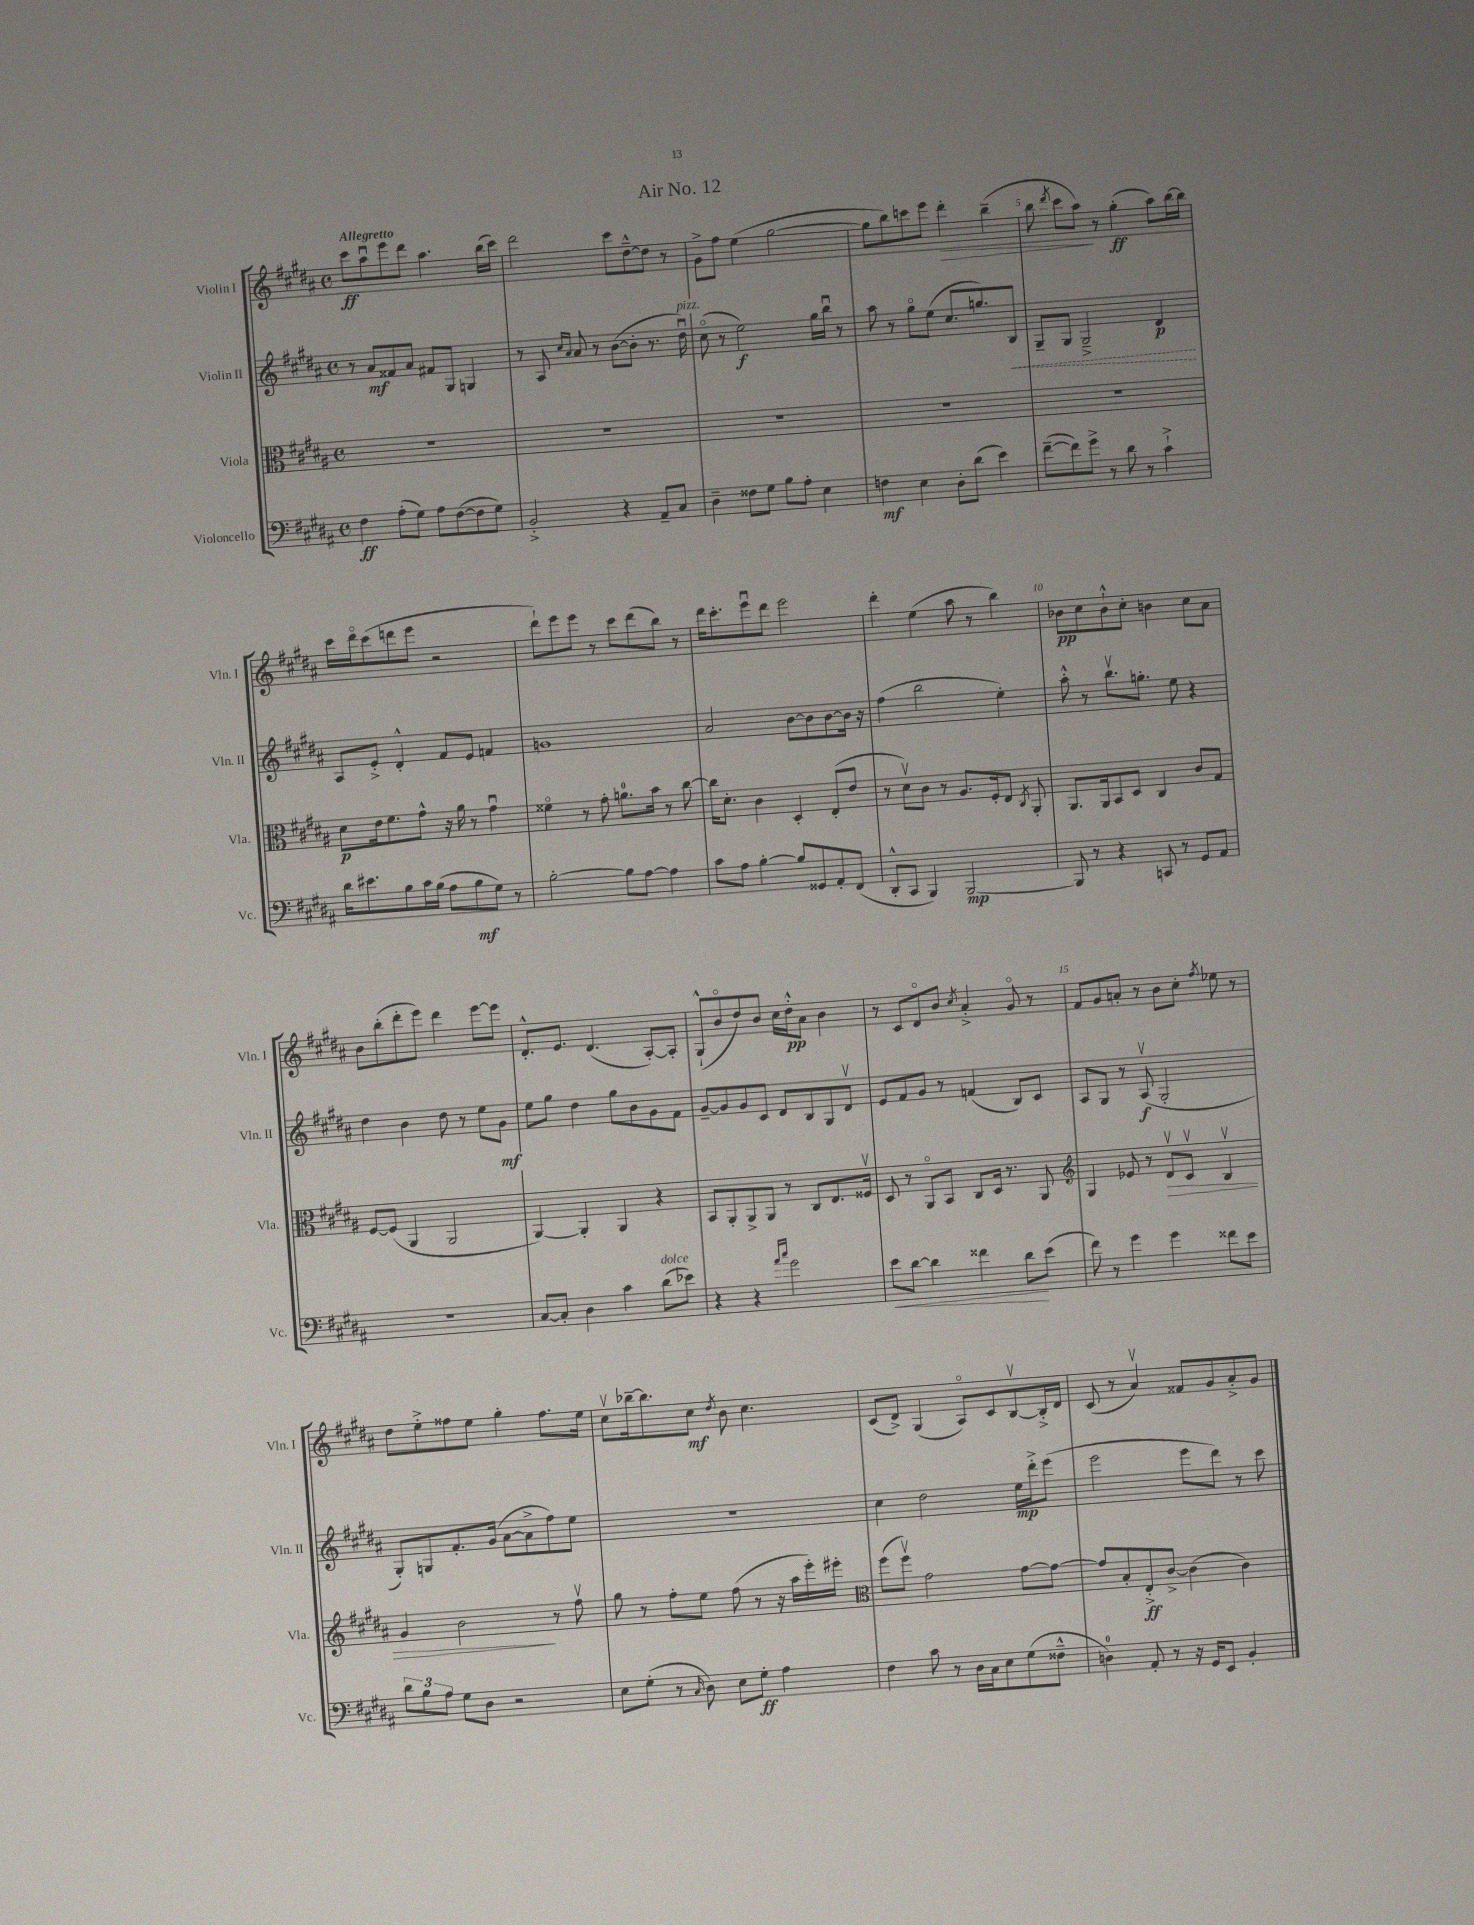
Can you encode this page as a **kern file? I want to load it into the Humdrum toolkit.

**kern	**kern	**kern	**kern
*staff4	*staff3	*staff2	*staff1
*clefF4	*clefC3	*clefG2	*clefG2
*k[f#c#g#d#a#]	*k[f#c#g#d#a#]	*k[f#c#g#d#a#]	*k[f#c#g#d#a#]
*M4/4	*M4/4	*M4/4	*M4/4
*met(c)	*met(c)	*met(c)	*met(c)
4F#	1r	8r	8ccc#
.	.	8a#	8aa#u
(8A#'	.	8f##	8eee
8G#)	.	8a#	8ddd#
8A#	.	8f#	4.aa#
([8F#	.	8G#	.
8F#]	.	4G	.
8G#)	.	.	(16bb
.	.	.	16ccc#)
=	=	=	=
2BB'^	1r	8r	2ddd#
.	.	8A#	.
.	.	16qqcc#	.
.	.	16qqa#	.
.	.	8a#	.
.	.	8r	.
4r	.	([8b	8ccc#
.	.	8b']	[8dd#~^^
8AA#~	.	8.r	8dd#]
8C#	.	.	8r
.	.	16dd#u)	.
=	=	=	=
4D#~	1r	(8cc#o	8g#^
.	.	8r	8ff#
8F##	.	2ee)	(4ee
8G#	.	.	.
8B	.	.	[2gg#
8A#'	.	.	.
4E	.	16gg#	.
.	.	16bbu	.
.	.	8r	.
=	=	=	=
4F	1r	8aa#	8gg#]
.	.	8r	8bb)
4E	.	8gg#o	8ccc
.	.	(8ee	8eee
8D#'	.	8.cc#	4ddd#'
(8d#	.	.	.
.	.	8.gg)	.
4e)	.	.	(4bb~
.	.	8B	.
=	=	=	=
([8f#~	1r	8G#~	8bb
.	.	.	8qddd#
8f#])	.	8G#	8ccc#
8g#^	.	2G#~^	8aa#)
8r	.	.	8r
8d#	.	.	(4gg#'
8r	.	.	.
4c#`^	.	4d#	8aa#)
.	.	.	[16bb
.	.	.	16bb]
=	=	=	=
16d#	8d#	8A#	16ccc#
8.e#	.	.	16ddd#o
.	16e	8e'^	(8ccc#
.	8.f#	.	.
8B	.	4d#'^^	8ddd
16c#	8g#^^	.	8eee
(16B	.	.	.
8A#	16r	8f#	2r
.	16a#	.	.
8B	8r	8e	.
8G#)	4g#u	4f	.
8r	.	.	.
=	=	=	=
[2B'	4f##o	1g	8ddd#`)
.	.	.	8eee
.	8r	.	8eee
.	8g#'	.	8r
8B]	8.a	.	8ccc#
[8A#	.	.	(8ddd#
.	16b	.	.
4A#]	8r	.	8bb)
.	[8cc#	.	8r
=	=	=	=
8c#	16cc#]	2a#	16ddd#
.	8.d#'	.	8.ccc#'
8A#	.	.	.
[4B'	4c#	.	8eeeu
.	.	.	8ddd#
8B]	4D#'	[8b	2eee
8GG##	.	8b]	.
8AA#'	(8E'	[8b	.
(8FF#	8e	16b]	.
.	.	16r	.
=	=	=	=
8DD#'^^	8r	(4ff#	4ddd#'
8CC#	8d#v)	.	.
4BBB)	8c#	2bb	(4ee
.	8r	.	.
[2BBB	8.A#	.	8aa#
.	.	.	8r
.	16F#'	.	.
.	8E	4ee')	4bb)
.	8qC#	.	.
.	8AA#'	.	.
=	=	=	=
8BBB]	8.AA#	8aa#'^^	8b-
8r	.	8r	8cc#
.	16AA#	.	.
4r	8BB	8.bbv	8b-`^^
.	8D#	.	8cc#'
.	.	8.gg'	.
8CC	4C#	.	4b
8r	.	8ee	.
8GG#	8c#	4r	8cc#
8AA#	8G#	.	8a#
=	=	=	=
1r	[8F#	4dd#	8b
.	(8F#]	.	(8bb'
.	4AA#	4b	8ddd#'
.	.	.	8eee)
.	2AA#	8dd#	4ddd#
.	.	8r	.
.	.	8ee	[8eee
.	.	8g#	8eee]
=	=	=	=
[8C#	[4AA#)	8ee	8.d#'^^
8C#']	.	8gg#	.
.	.	.	8.e
4D#	4AA#']	4dd#	.
.	.	.	(4.d#
4c#	4AA#	8gg#	.
.	.	8b	.
(8d#	4r	8g#	[8A#')
8e-)	.	8f#	8A#']
=	=	=	=
4r	8BB	[8g#~	(8G#`^^
.	8AA#'	8g#]	8bo
4r	8AA#^	8g#	8dd#)
.	8AA#	8c#	8b
16qqa#	.	.	.
16qqcc#	.	.	.
2g#	8r	8d#	16cc#
.	.	.	16dd#'^^
.	8C#	8B	8a#
.	8.E	8G#	4b
.	.	8d#v	.
.	16F##v	.	.
=	=	=	=
8e	8D#	8e	8r
[8d#	8r	8f#	8c#
4d#]	8AA#o	8g#	8d#o
.	8BB	8r	8b
.	.	.	8qcc#
4f##	8C#	(4f	4a#'^
.	16D#	.	.
.	8.r	.	.
8d#	.	8B)	8g#o
(8e	8AA#	8c#	8r
=	=	=	=
*	*clefG2	*	*
8f#)	4G#	8A#	8f#
8r	.	8G#	8g#
4g#	8e-	8r	8a'
.	8r	(8A#v	8r
4g#	8d#v	2G#'	8b
.	8c#v	.	8cc#'
.	.	.	8qff#
8f##	4Bv	.	8ee-
8e	.	.	8r
=	=	=	=
12d#	4g#	8G#')	8dd#
12B	.	.	.
.	.	8G	8ee'^
12A#	.	.	.
8G#	2b	8.f#'	8ff##
8D#	.	.	8ee
.	.	(16g#	.
2r	.	[8a#	4gg#'
.	.	8a#^]	.
.	8r	8ff#)	8.ff##
.	8ff#v	8ee	.
.	.	.	16ee
=	=	=	=
8E	8gg#	1r	8cc#v
(8G#'	8r	.	[16bb-~
.	.	.	8.bb-]
8r	8ff#'	.	.
16qqC#	.	.	.
8D#)	8ee	.	8cc#
.	.	.	8qdd#
8E	(8ff#	.	8b
8G#'	8r	.	4.cc#
4A#	16r	.	.
.	16aa#	.	.
.	16eee')	.	.
.	16eee#'	.	.
=	=	=	=
*	*clefC3	*	*
4F#	(8ff#	4cc#	(8c#
.	8ff#v)	.	8d#^)
8c#	2g#	2dd#	(4G#
8r	.	.	.
16D#	.	.	8A#o)
16C#	.	.	.
8E	.	.	8c#
(8G#	[8g#	16ee	[8Bv
.	.	16ddd#'^	.
8F##~^^	8g#_	(8eee	16B'^]
.	.	.	16d#
=	=	=	=
4D)	8g#]	2eee	(8c#
.	8B'	.	8r
8AA#'	8E'^	.	4a#v)
8r	[8c#^	.	.
16r	(4c#]	8eee	8f##
16GG#	.	.	.
8EE	.	8ddd#)	8g#
4BB'	4c#)	8r	8a#'^
.	.	8ccc#	8g#
==	==	==	==
*-	*-	*-	*-
